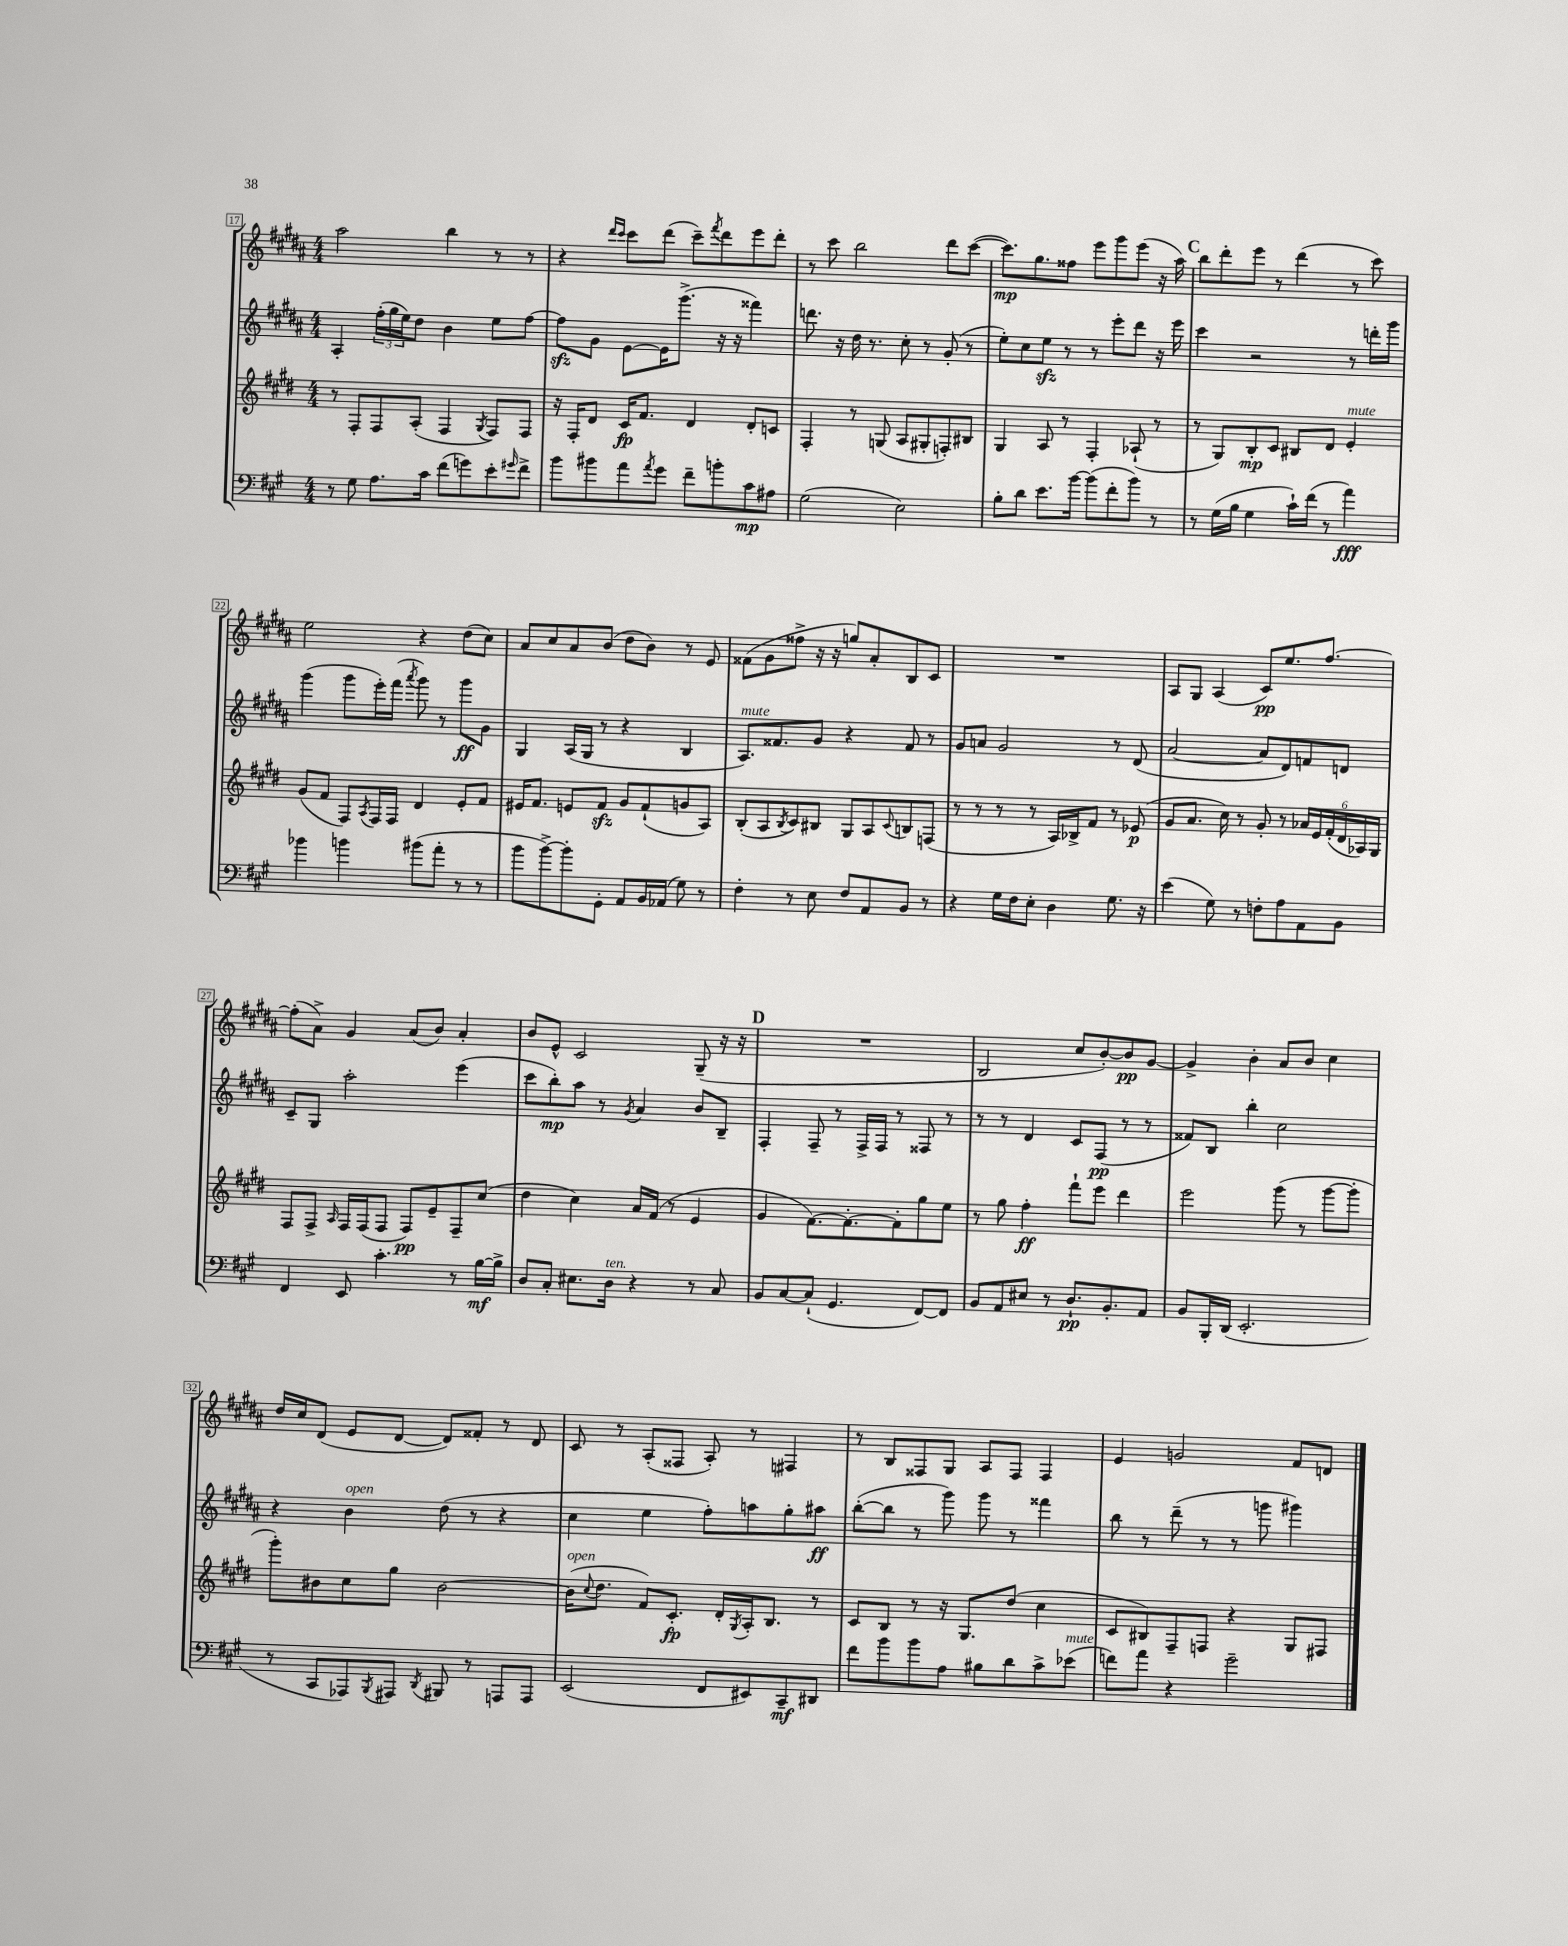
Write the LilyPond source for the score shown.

<<
\new StaffGroup <<
\new Staff = "s0" {
    \clef treble \key b \major \numericTimeSignature \time 4/4
    ais''2 b''4 r8 r8 |
    r4 \grace { dis'''16 cis'''16 } cis'''8 dis'''8( cis'''8--) \acciaccatura { fis'''8 } dis'''8 e'''8 dis'''8-. |
    r8 cis'''8 b''2 dis'''8 cis'''8~( |
    cis'''8.\mp) gis''8. fisis''8 e'''8 gis'''8 e'''8( r16 ais''16) |
    \mark \markup { \bold "C" } b''8 dis'''8-. e'''8 r8 dis'''4( r8 cis'''8) |
    e''2 r4 dis''8( cis''8) |
    ais'8 cis''8 ais'8 b'8( dis''8 b'8) r8 e'8 |
    fisis'8( gis'8 fisis''8-> r16 r16 g''8) ais'8-. b8 cis'8 |
    R1 |
    ais8 gis8 ais4( cis'8\pp) e''8. fis''8.~ |
    fis''8-.( ais'8->) gis'4 ais'8( b'8) ais'4-. |
    b'8 e'8-^ cis'2 gis8--( r16 r16 |
    \mark \markup { \bold "D" } R1 |
    b2 cis''8 b'8~-.) b'8\pp gis'8~ |
    gis'4-> b'4-. ais'8 b'8 cis''4 |
    dis''16 cis''16 dis'8( e'8 dis'8~ dis'8) fisis'8-. r8 dis'8 |
    cis'8 r8 ais8-.( fisis8 ais8-.) r8 fis4 |
    r8 b8 fisis8 gis8 ais8 fisis8 fisis4 |
    e'4 g'2 fis'8 d'8 \bar "|." |
}
\new Staff = "s1" {
    \clef treble \key b \major \numericTimeSignature \time 4/4
    ais4-. \tuplet 3/2 { fis''16-.( gis''16 e''16) } dis''8 b'4 e''8 fis''8~ |
    fis''8\sfz gis'8 e'8~ e'16 gis'''8.->( r16 r16 fisis'''4) |
    d'''8. r16 dis''16 r8. cis''8-. r8 gis'8-.( r8 |
    e''8-.) cis''8 e''8\sfz r8 r8 e'''8-. dis'''8 r16 e'''16 |
    \mark \markup { \bold "C" } cis'''4 r2 r8 d'''16-. gis'''16 |
    gis'''4( gis'''8 e'''16-.) fis'''16( \acciaccatura { ais'''8 } gis'''8) r8 gis'''8\ff gis'8 |
    gis4 ais16( gis16 r8 r4 b4 |
    ais8.^\markup { \italic "mute" }) fisis'8. gis'8 r4 fisis'8 r8 |
    gis'8 a'8 gis'2 r8 dis'8( |
    ais'2~ ais'8 dis'8) f'8 d'8 |
    cis'8-- gis8 ais''2-. e'''4( |
    cis'''8 b''8-.\mp) ais''8 r8 \acciaccatura { gis'8 } ais'4 b'8 b8-- |
    \mark \markup { \bold "D" } fis4-. fis8-- r8 fis16-> fis16 r8 fisis8 r8 |
    r8 r8 dis'4 cis'8 fis8\pp( r8 r8 |
    fisis'8) b8 b''4-. cis''2 |
    r4 b'4^\markup { \italic "open" } dis''8( r8 r4 |
    cis''4 e''4 fis''8-.) a''8 gis''8-. ais''8\ff |
    b''8~-.( b''8 r8 gis'''8) gis'''8 r8 fisis'''4 |
    b''8 r8 dis'''8--( r8 r8 g'''8 gis'''4) \bar "|." |
}
\new Staff = "s2" {
    \clef treble \key e \major \numericTimeSignature \time 4/4
    r8 fis8-. fis8 a8-.( fis4 \acciaccatura { gis8 } fis8) fis8 |
    r16 fis16-. dis'8 cis'16\fp fis'8. dis'4 dis'8-. c'8 |
    fis4-. r8 g8( a8 gis8-. f8-.) bis8 |
    gis4 a8 r8 fis4-. aes8-!( r8 |
    \mark \markup { \bold "C" } r8 gis8) b8-.\mp cis'8 bis8 dis'8 e'4-.^\markup { \italic "mute" } |
    gis'8( fis'8 fis8) \acciaccatura { a8 } fis16 fis16 dis'4 e'8-. fis'8 |
    eis'16 fis'8. e'8 fis'8\sfz gis'8 fis'8-!( g'8 a8) |
    b8-.( a8 \acciaccatura { b8 } cis'8) bis8 gis8 a8 \appoggiatura { cis'8 } b8 f8( |
    r8 r8 r8 r8 a16) bes16-> fis'8 r8 ees'8\p( |
    gis'8 a'8. cis''16) r8 gis'8-. r8 \tuplet 6/4 { aes'16 e'16 fis'16-.( dis'16 aes16) gis16 } |
    fis8 fis8-> \grace { a16 } fis16 fis16( fis8 fis8\pp) e'8-- fis8-- cis''8( |
    dis''4 cis''4) a'16 fis'16( r8 e'4 |
    \mark \markup { \bold "D" } gis'4 fis'8.~) fis'8.~-. fis'8-. gis''8 e''8 |
    r8 gis''8 fis''4-.\ff fis'''8-! e'''8 dis'''4 |
    e'''2 gis'''8( r8 gis'''8~ gis'''8-. |
    gis'''8-.) bis'8 cis''8 gis''8 bis'2~ |
    bis'16^\markup { \italic "open" }( \appoggiatura { cis''8 } dis''8. fis'8) cis'8.-.\fp dis'16-. \acciaccatura { gis8 } a16-. b8. r8 |
    cis'8 b8 r8 r16 gis8. dis''8( cis''4 |
    cis'8 bis8) fis8-- f8 r4 gis8 fis8 \bar "|." |
}
\new Staff = "s3" {
    \clef bass \key a \major \numericTimeSignature \time 4/4
    r8 gis8 a8. cis'16 fis'8( g'8) e'8-. \grace { gis'16 } fis'8-> |
    b'8 bis'8 a'8 \acciaccatura { a'8 } gis'8 fis'8-- b'8-. cis'8\mp ais8 |
    gis2( e2) |
    b8-. d'8 e'8. b'16~ b'8( fis'8-. b'8) r8 |
    \mark \markup { \bold "C" } r8 gis16( b16 gis4 cis'16-!) fis'16( r8 a'4\fff) |
    bes'4 b'4 bis'8( a'8-. r8 r8 |
    b'8 b'8~->) b'8-. gis,8-. a,8 b,16 aes,16( gis8) r8 |
    fis4-. r8 e8 fis8 a,8 b,8 r8 |
    r4 gis16 fis16 e8-. d4 gis8. r16 |
    e'4( gis8) r8 f8-. a8 a,8 b,8 |
    fis,4 e,8 cis'4.-. r8 b16~\mf b16-> |
    d8 cis8-. eis8. d16^\markup { \italic "ten." } r4 r8 cis8 |
    \mark \markup { \bold "D" } b,8 cis8~ cis8-!( gis,4. fis,8~) fis,8 |
    b,8 a,8 eis8 r8 d8.-!\pp b,8.-. a,8 |
    b,8 b,,16-. d,16( e,2.-. |
    r8 cis,8 aes,,8) \acciaccatura { b,,8 } ais,,8 \acciaccatura { d,8 } bis,,8 r8 a,,8 a,,8 |
    e,2( fis,8 eis,8) cis,8--\mf dis,8 |
    fis'8 b'8 b'8 a8 bis8 d'8 cis'8-> ees'8^\markup { \italic "mute" }( |
    f'8) a'8 r4 gis'2-- \bar "|." |
}
>>
>>
\layout { \context { \Score currentBarNumber = #17 \override BarNumber.stencil = #(make-stencil-boxer 0.1 0.3 ly:text-interface::print) } }
